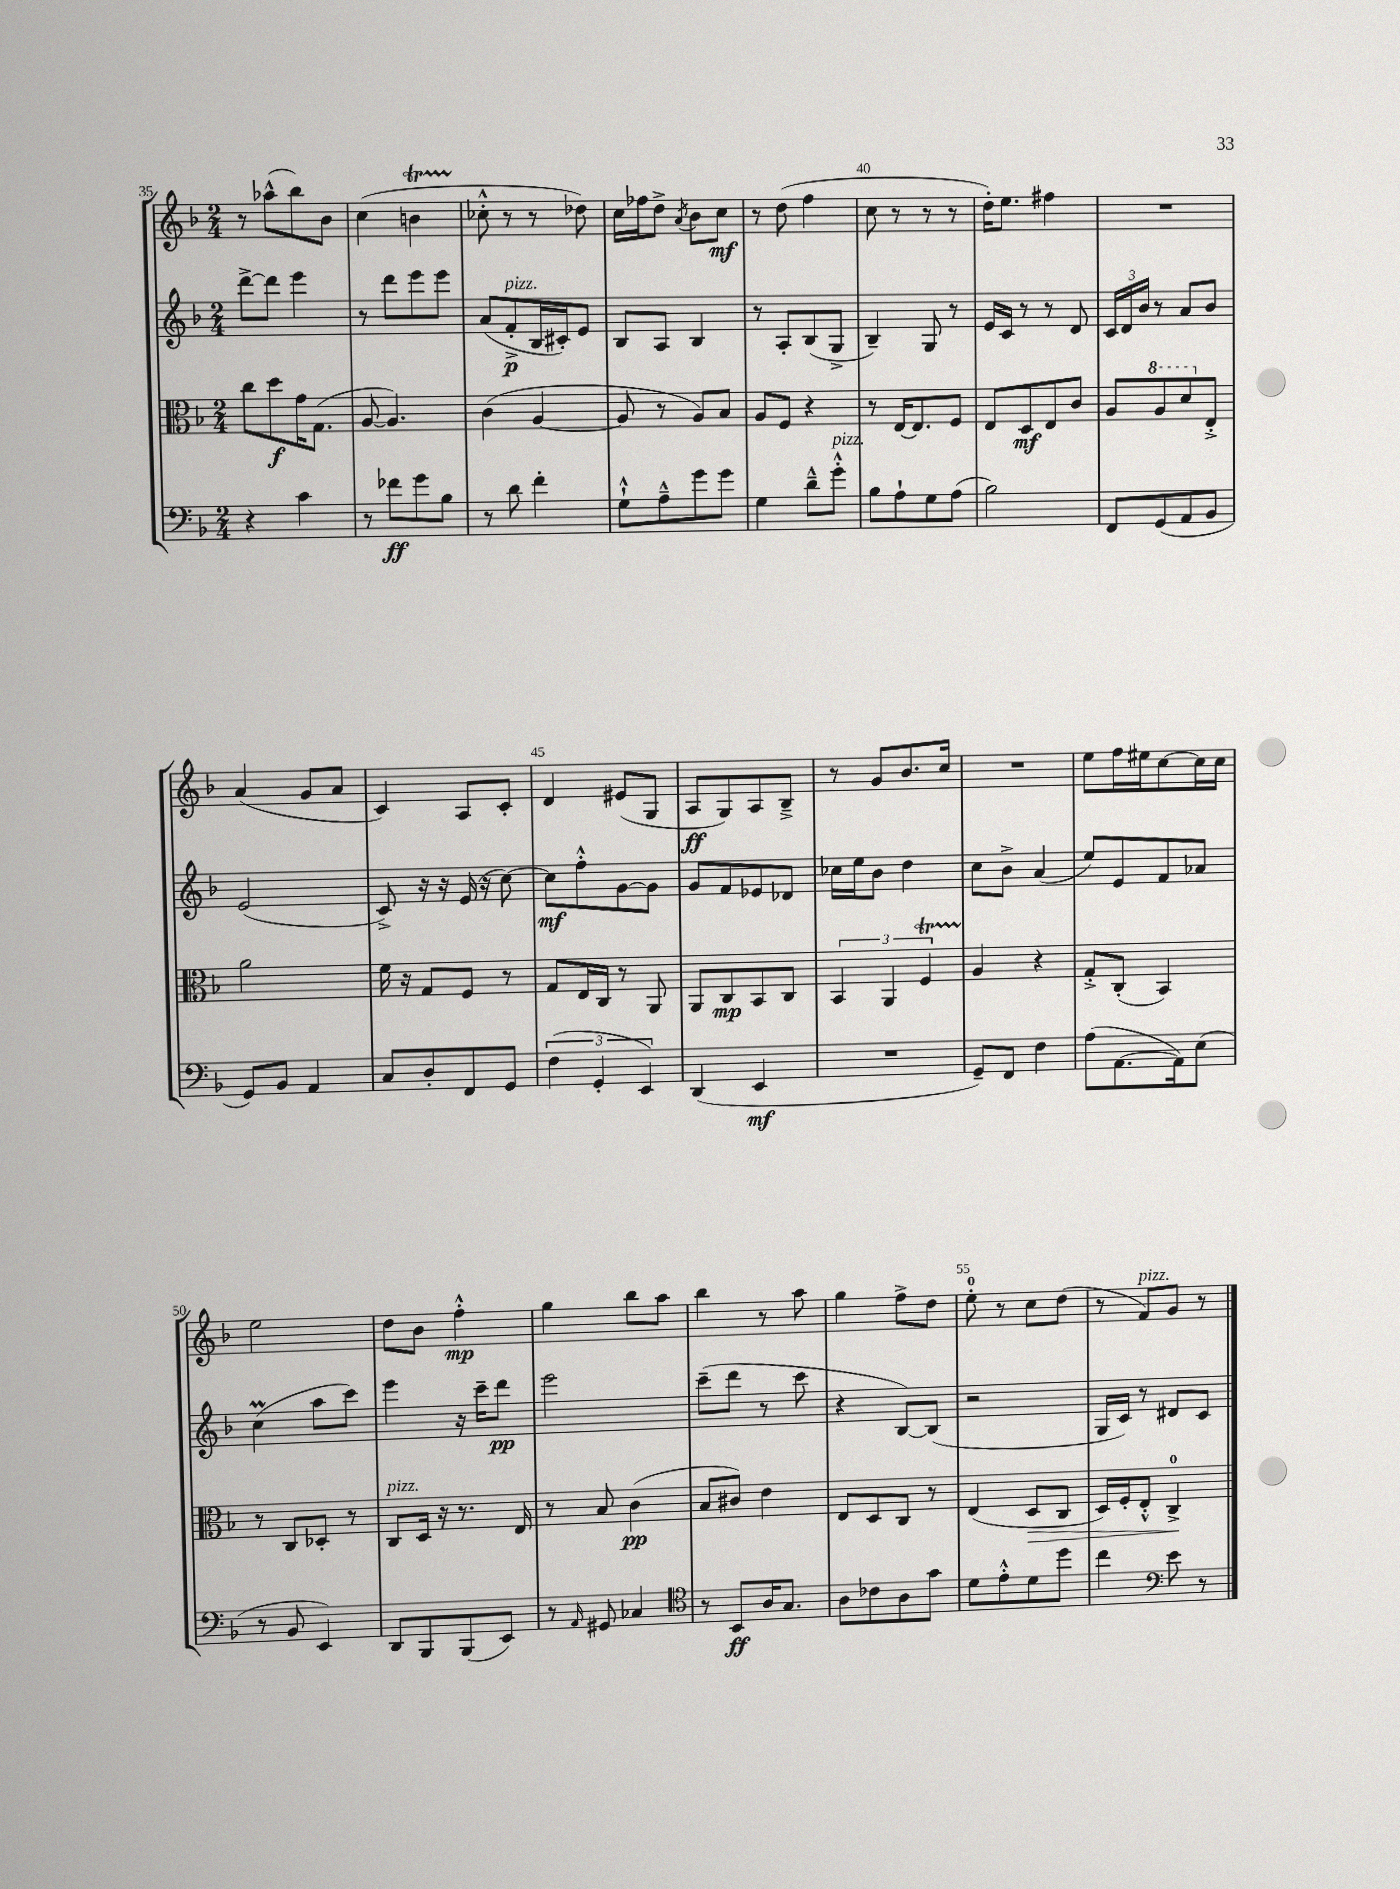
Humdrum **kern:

**kern	**kern	**kern	**kern
*staff4	*staff3	*staff2	*staff1
*clefF4	*clefC3	*clefG2	*clefG2
*k[b-]	*k[b-]	*k[b-]	*k[b-]
*M2/4	*M2/4	*M2/4	*M2/4
4r	8cc	[8ddd^	8r
.	8dd	8ddd]	(8aa-^^
4c	16g	4eee	8bb-)
.	(8.G	.	.
.	.	.	8b-
=	=	=	=
8r	[8A	8r	(4cc
8f-	4.A])	8ddd	.
8g	.	8eee	4b
8B-	.	8eee	.
=	=	=	=
8r	(4c	(8a	8cc-'^^
8d	.	8f'^	8r
4f'	[4A	16B-	8r
.	.	16c#')	.
.	.	8e	8dd-)
=	=	=	=
8G`^^	8A]	8B-	16cc
.	.	.	16ff-
8A~^^	8r	8A	8dd^
.	.	.	8qa
8g	8A)	4B-	8b-
8g	8B-	.	8cc
=	=	=	=
4G	8A	8r	8r
.	8F	8A'	(8dd
8d~^^	4r	(8B-	4ff
8g'^^	.	8G^	.
=	=	=	=
8B-	8r	4B-~)	8cc
8A`	[16E	.	8r
.	8.E]	.	.
8G	.	8G	8r
(8A	8F	8r	8r
=	=	=	=
2B-)	8E	16e	16dd')
.	.	16c	8.ee
.	8D	8r	.
.	8E	8r	4ff#
.	8c	8d	.
=	=	=	=
8FF	8A	24c	2r
.	.	24d	.
.	.	24b-	.
(8GG	8a	8r	.
8AA	8dd	8a	.
8BB-	8E'^	8b-	.
=	=	=	=
8GG)	2a	(2e	(4a
8BB-	.	.	.
4AA	.	.	8g
.	.	.	8a
=	=	=	=
8C	16f	8c^)	4c)
.	16r	.	.
8D'	8G	16r	.
.	.	16r	.
8FF	8F	(16e	8A
.	.	16r	.
8GG	8r	[8cc)	8c'
=	=	=	=
(6F	8G	8cc]	4d
.	16E	8ff'^^	.
6GG'	.	.	.
.	16C	.	.
.	8r	[8g	(8e#
6EE)	.	.	.
.	8AA	8g]	8G
=	=	=	=
(4DD	8AA	8g	8A
.	8C	8f	8G)
4EE	8BB-	8e-	8A
.	8C	8d-	8B-~^
=	=	=	=
2r	6BB-	16cc-	8r
.	.	16ee	.
.	.	8b-	8g
.	6AA	.	.
.	.	4dd	8.b-
.	6F	.	.
.	.	.	16cc
=	=	=	=
8GG~)	4A	8cc	2r
8FF	.	8b-^	.
4F	4r	(4a	.
=	=	=	=
(8A	8G'^	8ee)	8ee
[8.AA	(8C'	8e	16ff
.	.	.	16ee#
.	4BB-)	8f	[8cc
16AA])	.	.	.
(8E	.	8a-	16cc]
.	.	.	16cc
=	=	=	=
8r	8r	(4cc	2ee
8BB-	8C	.	.
4EE)	8D-'	8aa	.
.	8r	8ccc)	.
=	=	=	=
8DD	8C	4eee	8dd
8BBB-	16D	.	8b-
.	16r	.	.
(8BBB-	8.r	16r	4ff'^^
.	.	16ccc~	.
8EE)	.	8ddd	.
.	16E	.	.
=	=	=	=
8r	8r	2eee	4gg
16qqAA	.	.	.
8GG#	8B-	.	.
4C-	(4c	.	8bb-
.	.	.	8aa
=	=	=	=
*clefC4	*	*	*
8r	8B-	(8ccc~	4bb-
8BB-	8c#)	8ddd	.
16A	4e	8r	8r
8.G	.	.	.
.	.	8ccc	8aa
=	=	=	=
8A	8E	4r	4gg
8c-	8D	.	.
8A	8C	[8B-)	8ff^
8g	8r	(8B-]	8dd
=	=	=	=
8d	(4E	2r	8ee'
8e'^^	.	.	8r
8d	8D	.	8cc
8dd	8C	.	(8dd
=	=	=	=
4cc	16D)	16G	8r
.	16F'	16c)	.
.	8E'^^	8r	8f)
*clefF4	*	*	*
8e	4C^	8d#	8g
8r	.	8c	8r
==	==	==	==
*-	*-	*-	*-
